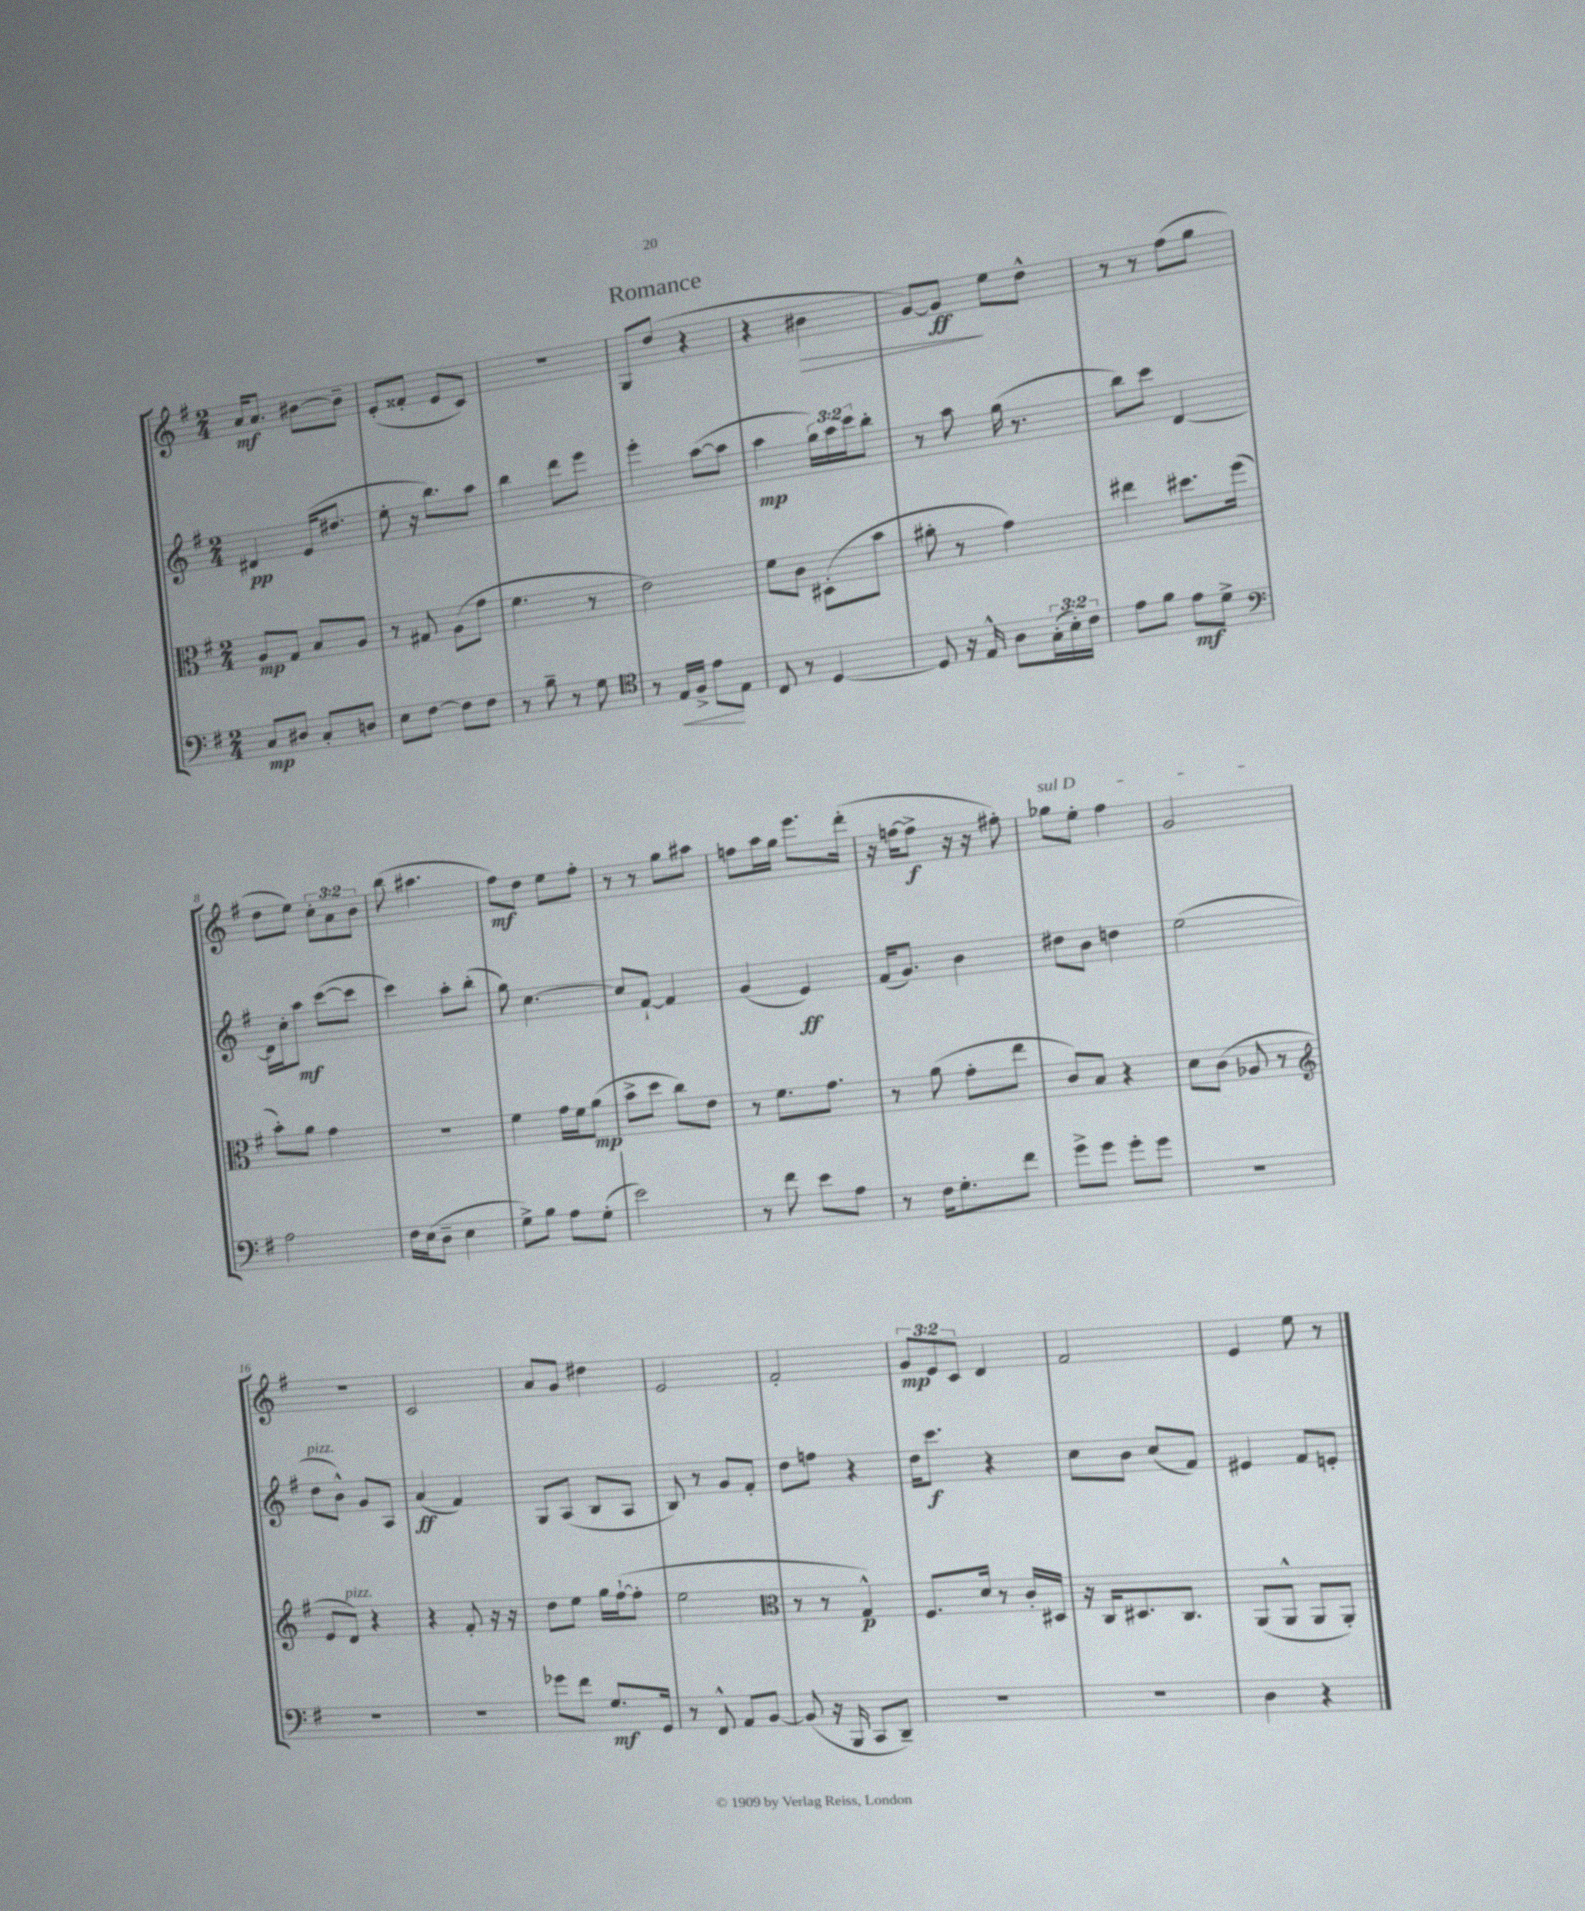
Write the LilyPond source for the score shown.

\header { title = "Romance" }
<<
\new StaffGroup <<
\new Staff = "s0" {
    \clef treble \key g \major \numericTimeSignature \time 2/4 \override Staff.TupletNumber.text = #tuplet-number::calc-fraction-text
    a'16\mf a'8. bis'8~ bis'8-- |
    e'8-.( fisis'8-. e'8 c'8) |
    r2 |
    g8 d''8( r4 |
    r4 bis'4\> |
    g'8~) g'8\ff\! e''8 d''8-^ |
    r8 r8 fis''8( g''8 |
    d''8 e''8) \tuplet 3/2 { c''8-. a'8 b'8 } |
    b''8( ais''4. |
    fis''8\mf) d''8 e''8 fis''8-. |
    r8 r8 g''8 ais''8 |
    f''8 a''16 g''16 e'''8. d'''16-.( |
    r16 f''16~ f''8->\f r16 r16 fis''8-.) |
    \once \override TextSpanner.bound-details.left.text = \markup { \italic "sul D" } ges''8\startTextSpan e''8-. fis''4 |
    g'2\stopTextSpan |
    R2 |
    c'2 |
    a'8 g'8 dis''4 |
    e'2 |
    fis'2-. |
    \tuplet 3/2 { g'8\mp e'8 c'8 } d'4 |
    fis'2 |
    e'4 e''8 r8 \bar "|." |
}
\new Staff = "s1" {
    \clef treble \key g \major \numericTimeSignature \time 2/4 \override Staff.TupletNumber.text = #tuplet-number::calc-fraction-text
    dis'4\pp e'16( dis''8. |
    e''8-. r16 b''8.) a''8 |
    b''4 d'''8 e'''8 |
    e'''4-. a''8~( a''8 |
    a''4\mp \tuplet 3/2 { g''16) a''16 c'''16 } b''8-. |
    r8 a''8 g''16( r8. |
    b''8) c'''8 d'4~ |
    d'16 c''16-. a''8\mf c'''8~( c'''8 |
    c'''4) a''8-. b''8-.( |
    g''8) c''4.~ |
    c''8 fis'8~-! fis'4 |
    g'4( e'4\ff) |
    fis'16( g'8.) b'4 |
    dis''8 b'8 d''4 |
    e''2( |
    d''8^\markup { \italic "pizz." } b'8-^) g'8 a8 |
    a'4\ff( fis'4) |
    g8 a8( b8 a8 |
    b8) r8 g'8 fis'8-. |
    d''8 f''8 r4 |
    d''16 c'''8.\f r4 |
    c''8 b'8 c''8( fis'8) |
    eis'4 fis'8 e'8-. \bar "|." |
}
\new Staff = "s2" {
    \clef alto \key g \major \numericTimeSignature \time 2/4
    a8\mp g8 b8 a8 |
    r8 gis8 a8( g'8 |
    fis'4. r8 |
    e'2) |
    fis'8 c'8 dis8-.( b'8 |
    ais'8-. r8 g'4) |
    eis''4 dis''8. fis''16( |
    b'8-.) a'8 g'4 |
    R2 |
    fis'4 g'16 fis'16 a'8\mp( |
    b'8-> d''8 c''8) e'8 |
    r8 fis'8. g'8. |
    r8 a'8( g'8-. e''8 |
    c'8) b8 r4 |
    d'8 c'8( aes8 r8 |
    \clef treble e'8 d'8^\markup { \italic "pizz." }) r4 |
    r4 fis'8-. r16 r16 |
    d''8 e''8 g''16 fis''16~-!( fis''8-. |
    e''2 |
    \clef alto r8 r8 g4-^\p) |
    fis8. d'16 r8 c'16-. dis16 |
    r16 c16 dis8. c8. |
    a,8( a,8-^ a,8 a,8-.) \bar "|." |
}
\new Staff = "s3" {
    \clef bass \key g \major \numericTimeSignature \time 2/4 \override Staff.TupletNumber.text = #tuplet-number::calc-fraction-text
    c8\mp dis8 c8-. d8 |
    e8 fis8~ fis8 fis8 |
    r8 b8-- r8 g8 |
    \clef tenor r8 e16\< fis16-> e'8\! e8 |
    c8 r8 d4~ |
    d8 r16 e16-^ a8 \tuplet 3/2 { g16-.( b16-.) c'16 } |
    e'8 fis'8 e'8\mf d'8-> |
    \clef bass a2 |
    fis16 e16( d8-- e4 |
    g8->) b8 a8 g8-.( |
    e'2) |
    r8 fis'8 e'8 a8 |
    r8 fis16 g8.-. fis'8 |
    g'8-> g'8 g'8-. g'8 |
    R2 |
    R2 |
    R2 |
    ges'8 fis'8 g8.\mf g,16 |
    r8 fis,8-^ a,8 b,8~ |
    b,8( r16 b,,16 c,8 d,8--) |
    R2 |
    R2 |
    d4 r4 \bar "|." |
}
>>
>>
